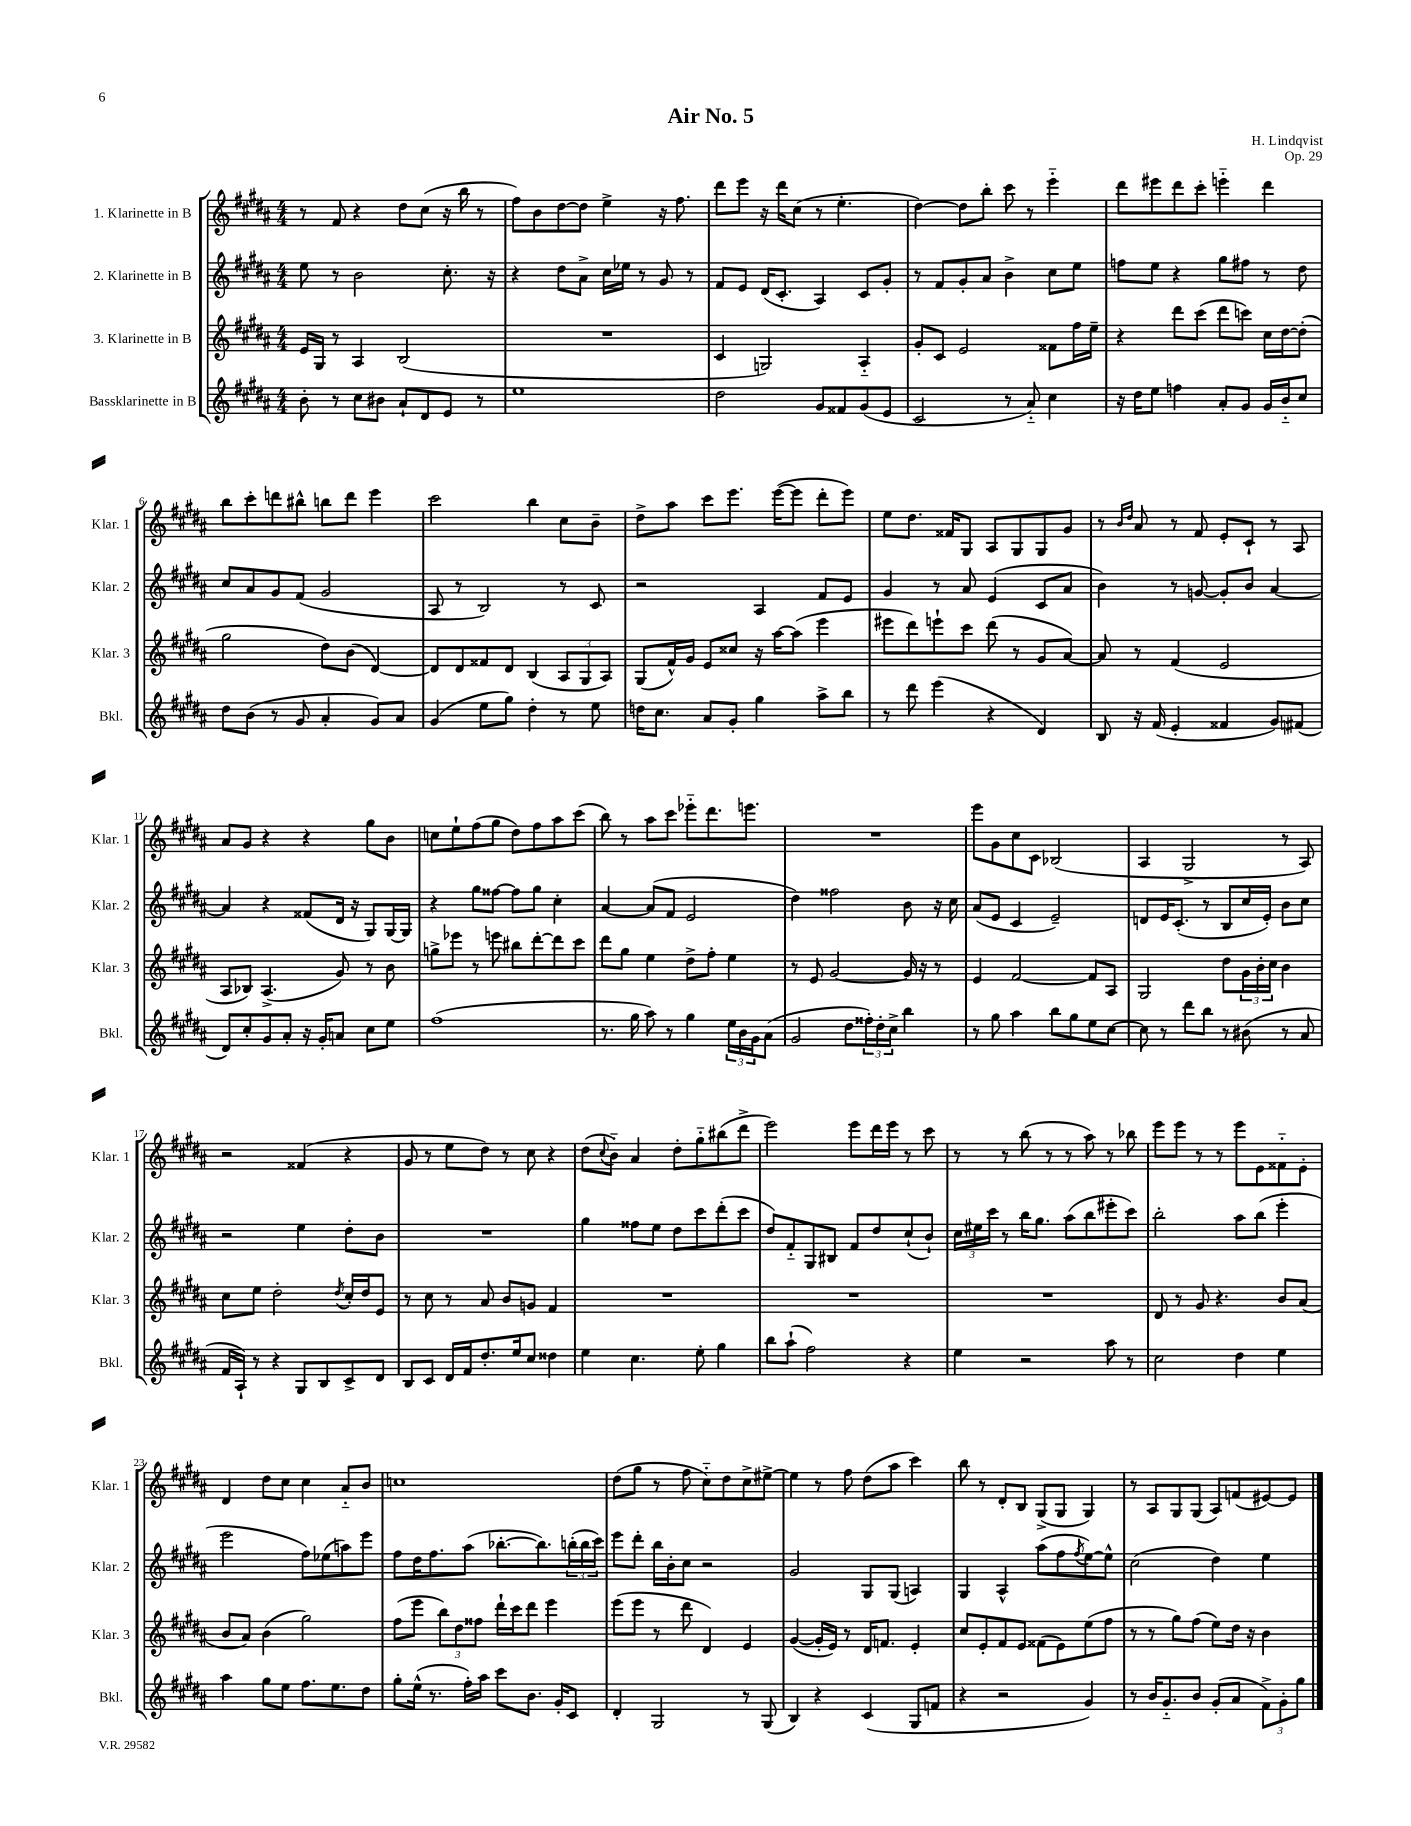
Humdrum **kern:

**kern	**kern	**kern	**kern
*staff4	*staff3	*staff2	*staff1
*clefG2	*clefG2	*clefG2	*clefG2
*k[f#c#g#d#a#]	*k[f#c#g#d#a#]	*k[f#c#g#d#a#]	*k[f#c#g#d#a#]
*M4/4	*M4/4	*M4/4	*M4/4
8b'	16e	8ee	8r
.	16G#	.	.
8r	8r	8r	8f#
8cc#	4A#	2b	4r
8b#	.	.	.
8a#`	(2B	.	8dd#
8d#	.	.	(8cc#
8e	.	8.cc#'	16r
.	.	.	16bb
8r	.	.	8r
.	.	16r	.
=	=	=	=
1ee	1r	4r	8ff#)
.	.	.	8b
.	.	8dd#	[8dd#
.	.	8a#^	8dd#]
.	.	16cc#	4ee^
.	.	16ee-	.
.	.	8r	.
.	.	8g#	16r
.	.	.	8.ff#
.	.	8r	.
=	=	=	=
2dd#	4c#	8f#	8ddd#
.	.	8e	8eee
.	2G)	(16d#	16r
.	.	8.c#'	16ddd#
.	.	.	(8cc#
8g#	.	4A#)	8r
8f##	.	.	4.ee'
(8g#	4A#'~	8c#	.
8e	.	8g#'	.
=	=	=	=
2c#	8g#'	8r	[4dd#)
.	8c#	8f#	.
.	2e	8g#'	8dd#]
.	.	8a#	8bb'
8r	.	4b^	8ccc#
8a#'~)	.	.	8r
4cc#	8f##	8cc#	4eee'~
.	16ff#	8ee	.
.	16ee~	.	.
=	=	=	=
16r	4r	8ff	8ddd#
16dd#	.	.	.
8ee	.	8ee	8eee#
4ff	8ddd#	4r	8ddd#
.	(8ccc#	.	8ccc#'
8a#'	8ddd#	8gg#	4eee'~
8g#	8ccc)	8ff#	.
16g#	16cc#	8r	4ddd#
16b'~	[16dd#	.	.
8cc#	(8dd#']	8dd#	.
=	=	=	=
8dd#	2gg#	8cc#	8bb
(8b	.	8a#	8ccc#'
8r	.	8g#	8ddd
8g#	.	(8f#	8bb#^^
4a#'	8dd#)	2g#	8bb
.	(8b	.	8ddd
8g#)	[4d#)	.	4eee
8a#	.	.	.
=	=	=	=
(4g#	8d#]	8A#	2ccc#
.	8d#	8r	.
8ee	8f##	2B)	.
8gg#)	8d#	.	.
4dd#'	(4B	.	4bb
8r	12A#	8r	8cc#
.	12G#	.	.
8ee	.	8c#	8b~
.	12A#)	.	.
=	=	=	=
16dd	(8G#	2r	8dd#^
8.cc#	.	.	.
.	16f#^^)	.	8aa#
.	16g#	.	.
8a#	8e	.	8ccc#
8g#'	8cc##	.	8.eee
4gg#	16r	4A#	.
.	[16aa#	.	([16eee
.	(8aa#]	.	8eee]
8aa#^	4eee	8f#	8ddd#'
8bb	.	8e	8eee)
=	=	=	=
8r	8eee#	4g#	8ee
8ddd#	8ddd#)	.	8.dd#
(4eee	8eee`	8r	.
.	.	.	16f##
.	8ccc#	8a#	8G#
4r	(8ddd#	(4e	8A#
.	8r	.	8G#
4d#)	8g#	8c#	8G#
.	[8a#)	8a#	8g#
=	=	=	=
8B	8a#]	4b)	8r
.	.	.	16qqb
.	.	.	16qqdd#
16r	8r	.	8a#
(16f#	.	.	.
4e'	(4f#	8r	8r
.	.	[8g	8f#
4f##	2e	8g']	8e'
.	.	8b	8c#`
8g#)	.	[4a#	8r
(8f#	.	.	8A#
=	=	=	=
8d#)	8A#	4a#]	8a#
8cc#'	8B-)	.	8g#
8g#	(4.A#^	4r	4r
8a#'	.	.	.
16r	.	(8f##	4r
16g#'	.	.	.
8a	8g#)	16d#	.
.	.	16r	.
8cc#	8r	8G#)	8gg#
8ee	8b	[16G#	8b
.	.	16G#]	.
=	=	=	=
(1ff#	8gg^	4r	8cc
.	8eee-	.	8ee`
.	8r	8gg#	(8ff#
.	8eee	[8ff##	8gg#
.	8bb#	8ff##]	8dd#)
.	[8ddd#'	8gg#	8ff#
.	8ddd#]	4cc#'	8aa#
.	8ccc#	.	(8ccc#
=	=	=	=
8.r	8ddd#	[4a#	8bb)
.	8gg#	.	8r
16gg#	.	.	.
8aa#)	4ee	(8a#]	8aa#
8r	.	8f#	8ccc#
4gg#	8dd#^	2e	8eee-'~
.	8ff#'	.	8.ddd#
24ee	4ee	.	.
24b	.	.	.
.	.	.	8.eee
24g#	.	.	.
(8a#	.	.	.
=	=	=	=
2g#	8r	4dd#)	1r
.	8e	.	.
.	[2g#	2ff##	.
8dd#	.	.	.
24ff##')	.	.	.
24dd#'	.	.	.
24cc#^	.	.	.
4bb	16g#]	8b	.
.	16r	.	.
.	8r	16r	.
.	.	16cc#	.
=	=	=	=
8r	4e	(8a#	8eee
8gg#	.	8e	8g#
4aa#	[2f#	4c#	8cc#
.	.	.	8c#
8bb	.	2e~)	(2B-
8gg#	.	.	.
8ee	8f#]	.	.
[8cc#	8A#	.	.
=	=	=	=
8cc#]	2G#	8d	4A#
8r	.	16e	.
.	.	(8.c#'	.
8ddd#	.	.	2G#^
8bb	.	8r	.
8r	8dd#	8B	.
(8b#	24g#	16cc#	.
.	24b'	.	.
.	.	16e')	.
.	24cc#	.	.
8r	4b	8b	8r
8a#	.	8cc#	8A#)
=	=	=	=
16f#	8cc#	2r	2r
16A#`)	.	.	.
8r	8ee	.	.
4r	2dd#'	.	.
8G#	.	4ee	(4f##
8B	.	.	.
.	8qdd#	.	.
8c#^	16cc#'	8dd#'	4r
.	16dd#	.	.
8d#	8e	8b	.
=	=	=	=
8B	8r	1r	8g#
8c#	8cc#	.	8r
16d#	8r	.	8ee
16f#	.	.	.
8.dd#'	8a#	.	8dd#)
.	8b	.	8r
16ee	.	.	.
8cc#	8g	.	8cc#
4dd##	4f#	.	4r
=	=	=	=
4ee	1r	4gg#	(8dd#
.	.	.	8qqcc#
.	.	.	8b'~)
4.cc#	.	8ff##	4a#
.	.	8ee	.
.	.	8dd#	8dd#'
8ee'	.	8ccc#	8gg#'~
4gg#	.	(8ddd#'	(8bb#
.	.	8ccc#	8ddd#^
=	=	=	=
8bb	1r	8dd#)	2eee)
(8aa#`	.	8f#'~	.
2ff#)	.	8G#	.
.	.	8B#	.
.	.	8f#	8eee
.	.	8dd#	16ddd#
.	.	.	16eee
4r	.	(8cc#`	8r
.	.	8b`)	8ccc#
=	=	=	=
4ee	1r	24cc#	8r
.	.	24ee#	.
.	.	24ccc#	.
.	.	8r	8r
2r	.	16bb	(8bb
.	.	8.gg#	.
.	.	.	8r
.	.	(8aa#	8r
.	.	8bb	8aa#)
8aa#	.	8eee#'	8r
8r	.	8ccc#)	8bb-
=	=	=	=
2cc#	8d#	2bb'	8eee
.	8r	.	8eee
.	8g#	.	8r
.	4.r	.	8r
4dd#	.	8aa#	8eee
.	.	(8bb	8e
4ee	8b	4eee'	8f##'~
.	(8a#	.	8e'
=	=	=	=
4aa#	8b	2eee	4d#
.	8a#)	.	.
8gg#	(4b	.	8dd#
8ee	.	.	8cc#
8.ff#	2gg#)	8ff#)	4cc#
.	.	(8ee-	.
8.ee	.	.	.
.	.	8aa)	8a#'~
8dd#	.	8eee	8b
=	=	=	=
8gg#'	(8ff#	8ff#	1cc
(16ee^^	8eee	16dd#	.
8.r	.	8.ff#	.
.	12bb)	.	.
.	12dd#	.	.
16ff#')	.	(8aa#	.
.	12ff##	.	.
16aa#	.	.	.
8ccc#	16ddd#`	[8.bb-'	.
.	16ccc#	.	.
8.b	8ddd#	.	.
.	.	8.bb-])	.
.	4eee	.	.
16g#'	.	.	.
8c#	.	(24bb'	.
.	.	24bb	.
.	.	24ccc#)	.
=	=	=	=
4d#'	(8eee	8eee	(8dd#
.	8eee	8ddd#'	8gg#
2G#	8r	16bb	8r
.	.	16b'	.
.	8ddd#	8cc#	8ff#
.	4d#)	2r	8cc#'~)
.	.	.	8dd#
8r	4e	.	8cc#^
(8G#	.	.	[8ee#^
=	=	=	=
4B)	([4g#	2g#	4ee#]
4r	16g#']	.	8r
.	16e)	.	.
.	8r	.	8ff#
(4c#	16d#	8G#	(8dd#
.	8.f	.	.
.	.	(8G#	8aa#
8G#	4e'	4A)	4ccc#)
8f	.	.	.
=	=	=	=
4r	8cc#	4G#	8bb
.	8e'	.	8r
2r	8f#	4A#^^	8d#'
.	8e	.	8B
.	(8f##	(8aa#	(8G#^
.	8e)	8ff#	8G#
.	.	8qff#	.
4g#)	(8ee	[8ee)	4G#)
.	8ff#	8ee^^]	.
=	=	=	=
8r	8r	(2cc#	8r
16b	8r	.	8A#
8.g#'~	.	.	.
.	8gg#)	.	8G#
8b	(8ff#	.	(8G#
(8g#'	8ee)	4dd#)	8A#)
8a#	16dd#	.	(8f
.	16r	.	.
12f#^)	4b	4ee	[8e#)
12g#'	.	.	.
.	.	.	8e#]
12gg#	.	.	.
==	==	==	==
*-	*-	*-	*-
